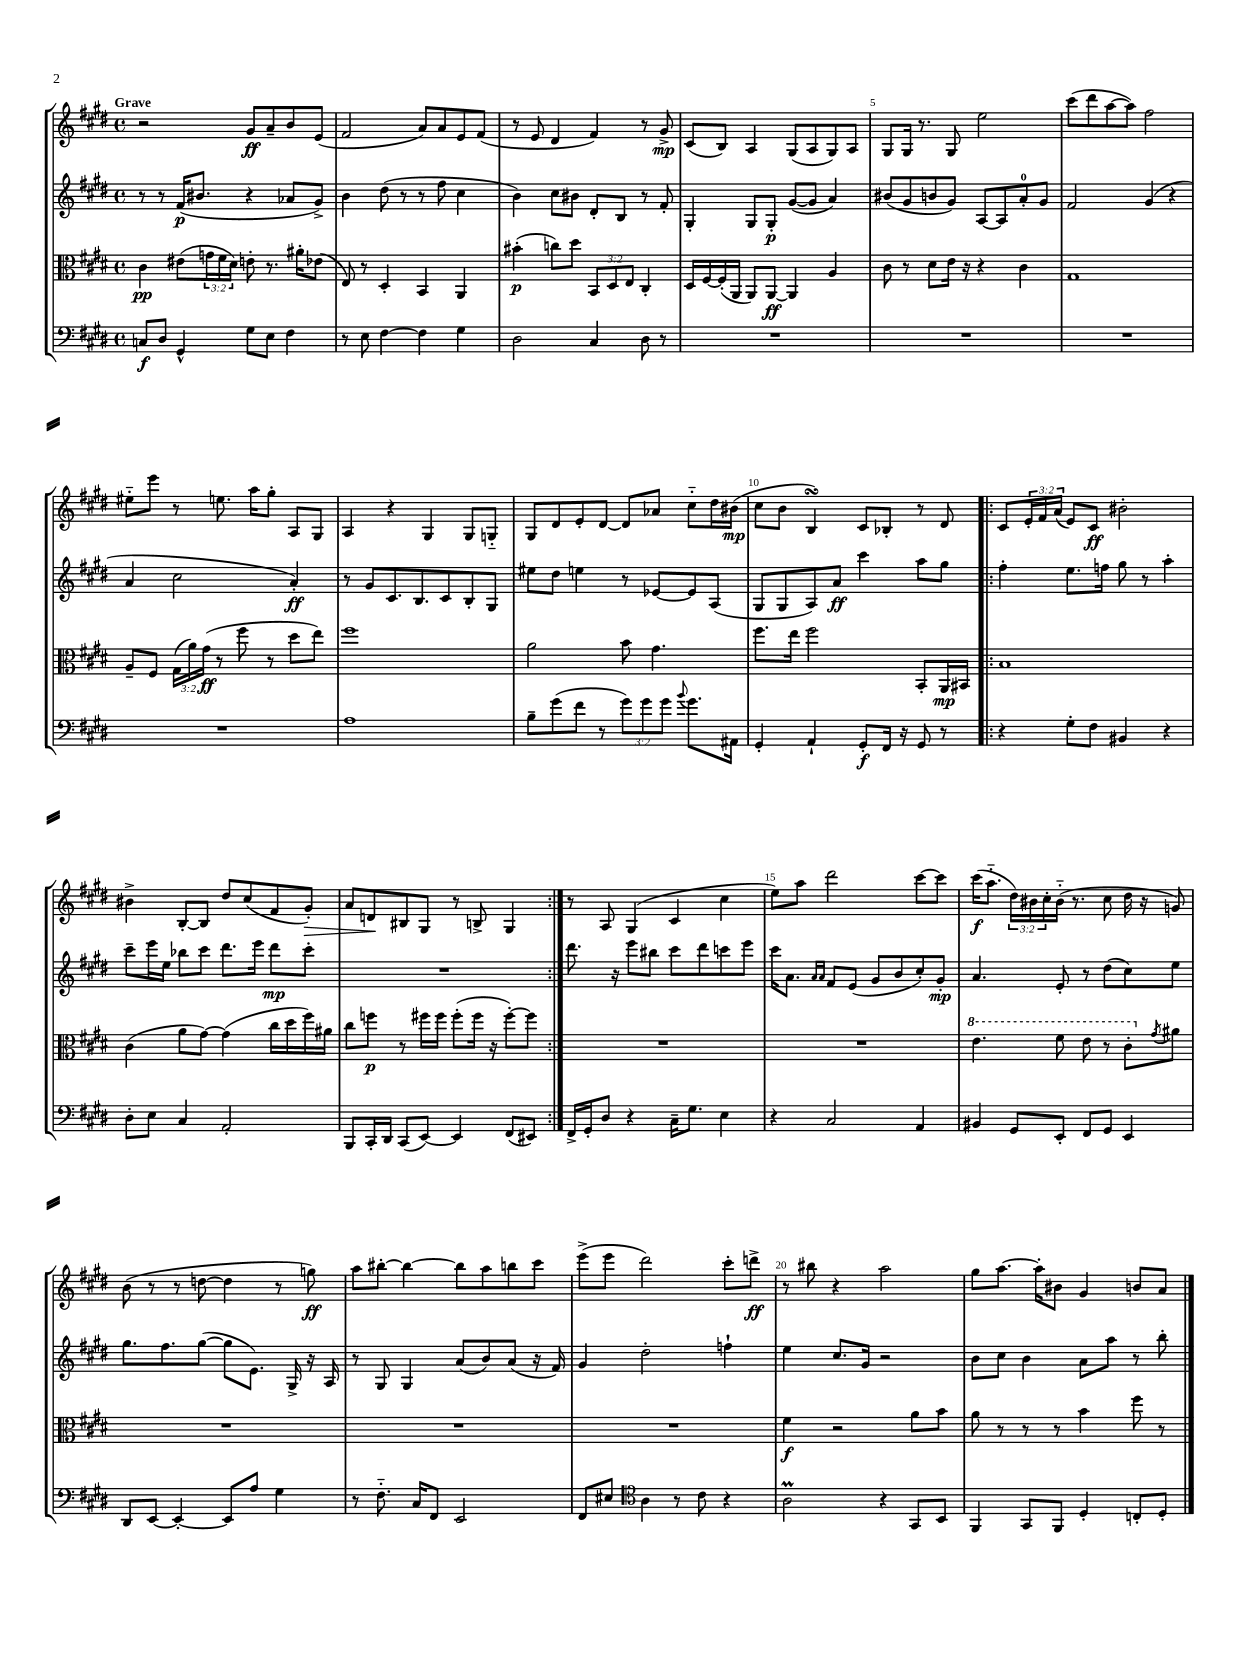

**kern	**kern	**kern	**kern
*staff4	*staff3	*staff2	*staff1
*clefF4	*clefC3	*clefG2	*clefG2
*k[f#c#g#d#]	*k[f#c#g#d#]	*k[f#c#g#d#]	*k[f#c#g#d#]
*M4/4	*M4/4	*M4/4	*M4/4
*met(c)	*met(c)	*met(c)	*met(c)
8C/L	4c#\	8r	2r
8D#/J	.	8r	.
4GG#^^/	(8e#\L	(16f#/LK	.
.	.	8.b#/J	.
.	24g\L	.	.
.	24f#\	.	.
.	24d#\JJ)	.	.
8G#\L	8e'\	4r	8g#/L
8E\J	8.r	.	8a~/
4F#\	.	8a-/L	8b/
.	16a#'\LK	.	.
.	(8e-\J	8g#^/J)	(8e/J
=	=	=	=
8r	8E/)	4b\	2f#/
8E\	8r	.	.
[4F#\	4D#'/	(8dd#\	.
.	.	8r	.
4F#\]	4BB/	8r	8a/L)
.	.	8ff#\	8a/
4G#\	4AA/	4cc#\	8e/
.	.	.	(8f#/J
=	=	=	=
2D#\	(4b#'\	4b\)	8r
.	.	.	8e/
.	8cc\L)	8cc#\L	4d#/
.	8dd#\J	8b#\J	.
4C#/	12BB/L	8d#'/L	4f#/)
.	12D#/	.	.
.	.	8B/J	.
.	12E/J	.	.
8D#\	4C#'/	8r	8r
8r	.	8f#'/	8g#^/
=	=	=	=
1r	16D#/LL	4G#'/	(8c#/L
.	[16F#/	.	.
.	(16F#'/]	.	8B/J)
.	16AA/JJ	.	.
.	8AA/L)	8G#/L	4A/
.	[8AA/J	8G#'/J	.
.	4AA/]	([8g#/L	(8G#/L
.	.	8g#/]J	8A/
.	4A/	4a/)	8G#/)
.	.	.	8A/J
=	=	=	=
1r	8c#\	(8b#/L	8G#/L
.	8r	8g#/	16G#/Jk
.	.	.	8.r
.	8d#\L	8b/	.
.	16e\Jk	8g#/J)	8G#/
.	16r	.	.
.	4r	[8A/L	2ee\
.	.	8A/]	.
.	4c#\	8a'/	.
.	.	8g#/J	.
=	=	=	=
1r	1G#	2f#/	(8ccc#\L
.	.	.	8ddd#\
.	.	.	[8aa\
.	.	.	8aa\]J)
.	.	(4g#/	2ff#\
.	.	4r	.
=	=	=	=
1r	8A~/L	4a/	8ee#'~\L
.	8F#/J	.	8eee\J
.	(24G#\LL	2cc#\	8r
.	24a\)	.	.
.	(24g#\JJ	.	.
.	8r	.	8.ee\
.	8ff#\	.	.
.	.	.	16aa\LK
.	8r	.	8gg#'\J
.	8dd#\L	4a'/)	8A/L
.	8ee\J)	.	8G#/J
=	=	=	=
1A	1ff#	8r	4A/
.	.	8g#/L	.
.	.	8.c#/	4r
.	.	8.B/	.
.	.	.	4G#/
.	.	8c#/	.
.	.	8B'/	8G#/L
.	.	8G#/J	8G'~/J
=	=	=	=
8B~\L	2a\	8ee#\L	8G#/L
(8g#\	.	8dd#\J	8d#/
8f#\J	.	4ee\	8e'/
8r	.	.	[8d#/J
12g#\L)	8b\	8r	8d#/]L
12g#\	.	.	.
.	4.g#\	[8e-/L	8a-/J
12g#\J	.	.	.
8qqb/	.	.	.
8.g#\L	.	8e-/]	8cc#'~\L
.	.	(8A/J	16dd#\L
16AA#\Jk	.	.	(16b#\JJ
=	=	=	=
4GG#'/	8.ff#\L	8G#/L	8cc#\L
.	.	8G#/	8b\J
.	16ee\Jk	.	.
4AA`/	2ff#\	8A/)	4B/)
.	.	8a/J	.
8GG#'/L	.	4ccc#\	8c#/L
16FF#/Jk	.	.	8B-'/J
16r	.	.	.
8GG#/	8BB'/L	8aa\L	8r
8r	16AA/L	8gg#\J	8d#/
.	16BB#/JJ	.	.
=!|:	=!|:	=!|:	=!|:
4r	1B	4ff#'\	8c#/L
.	.	.	24e'/L
.	.	.	24f#/
.	.	.	(24a/JJ
8G#'\L	.	8.ee\L	8e/L)
8F#\J	.	.	8c#/J
.	.	16ff\Jk	.
4BB#/	.	8gg#\	2b#'\
.	.	8r	.
4r	.	4aa'\	.
=	=	=	=
8D#'\L	(4c#\	8ccc#~\L	4b#^\
8E\J	.	16eee\L	.
.	.	16ee\JJ	.
4C#/	8a\L	8bb-\L	[8B'/L
.	[8g#\J)	8ccc#\J	8B/]J
2AA'/	(4g#\]	8.ddd#\L	8dd#/L
.	.	.	(8cc#/
.	.	16eee\Jk	.
.	16cc#\LL	8ddd#\L	8f#/
.	16dd#\	.	.
.	16ff#\)	8ccc#'\J	8g#'/J)
.	16a#\JJ	.	.
=	=	=	=
8BBB/L	8cc#\L	1r	8a/L
16CC#'/L	8ff\J	.	8d/
16DD#/JJ	.	.	.
(8CC#/L	8r	.	8B#/
[8EE/J)	16ff#\LL	.	8G#/J
.	16ff#\JJ	.	.
4EE/]	(8ff#'\L	.	8r
.	16ff#\Jk	.	8B^/
.	16r	.	.
(8FF#/L	[8ff#'\L)	.	4G#/
8EE#/J)	8ff#\]J	.	.
=:|!	=:|!	=:|!	=:|!
16FF#^/LL	1r	8.ddd#\	8r
16GG#'/J	.	.	.
8D#/J	.	.	8A/
.	.	16r	.
4r	.	8eee\L	(4G#/
.	.	8bb#\J	.
16C#~\LK	.	8ccc#\L	4c#/
8.G#\J	.	.	.
.	.	8ddd#\	.
4E\	.	8ccc\	4cc#\
.	.	8eee\J	.
=	=	=	=
4r	1r	16ccc#\LK	8ee\L)
.	.	8.a\J	.
.	.	.	8aa\J
.	.	16qqa/LL	.
.	.	16qqa/JJ	.
2C#/	.	8f#/L	2ddd#\
.	.	(8e/J	.
.	.	8g#/L	.
.	.	8b/	.
4AA/	.	8cc#'/)	[8ccc#\L
.	.	8g#'/J	8ccc#\]J
=	=	=	=
4BB#/	4.ee\	4.a/	(16ccc#\LK
.	.	.	8.aa'~\J
8GG#/L	.	.	24dd#\LL)
.	.	.	24b#\
.	.	.	24cc#'\
8EE'/J	8ff#\	8e'/	(16b#'~\JJ
.	.	.	8.r
8FF#/L	8ee\	8r	.
8GG#/J	8r	(8dd#\L	8cc#\
4EE/	8cc#'\L	8cc#\)	16dd#\
.	.	.	16r
.	8qg#/	.	.
.	8a#\J	8ee\J	8g/)
=	=	=	=
8DD#/L	1r	8.gg#\L	(8b\
[8EE/J	.	.	8r
.	.	8.ff#\	.
4EE'/_	.	.	8r
.	.	([8gg#\J	[8dd\
8EE/]L	.	8gg#\]L	4dd\]
8A/J	.	8.e\J)	.
4G#\	.	.	8r
.	.	16G#^/	.
.	.	16r	8gg\)
.	.	16A/	.
=	=	=	=
8r	1r	8r	8aa\L
8.F#'~\	.	8G#/	[8bb#'\J
.	.	4G#/	4bb#\_
16C#/LK	.	.	.
8FF#/J	.	.	.
2EE/	.	(8a/L	8bb#\]L
.	.	8b/)	8aa\
.	.	(8a/J	8bb\
.	.	16r	8ccc#\J
.	.	16f#/)	.
=	=	=	=
8FF#/L	1r	4g#/	(8eee^\L
8E#/J	.	.	8eee\J
*clefC4	*	*	*
4A\	.	2dd#'\	2ddd#\)
8r	.	.	.
8c#\	.	.	.
4r	.	4ff`\	8ccc#'\L
.	.	.	8ddd^\J
=	=	=	=
2A\	4f#\	4ee\	8r
.	.	.	8bb#\
.	2r	8.cc#/L	4r
.	.	16g#/Jk	.
4r	.	2r	2aa\
8GG#/L	8a\L	.	.
8BB/J	8b\J	.	.
=	=	=	=
4FF#/	8a\	8b\L	8gg#\L
.	8r	8cc#\J	[8.aa\J
8GG#/L	8r	4b\	.
.	.	.	16aa'\]LK
8FF#/J	8r	.	8b#\J
4D#'/	4b\	8a\L	4g#/
.	.	8aa\J	.
8C'/L	8ff#\	8r	8b/L
8D#'/J	8r	8bb'\	8a/J
==	==	==	==
*-	*-	*-	*-
